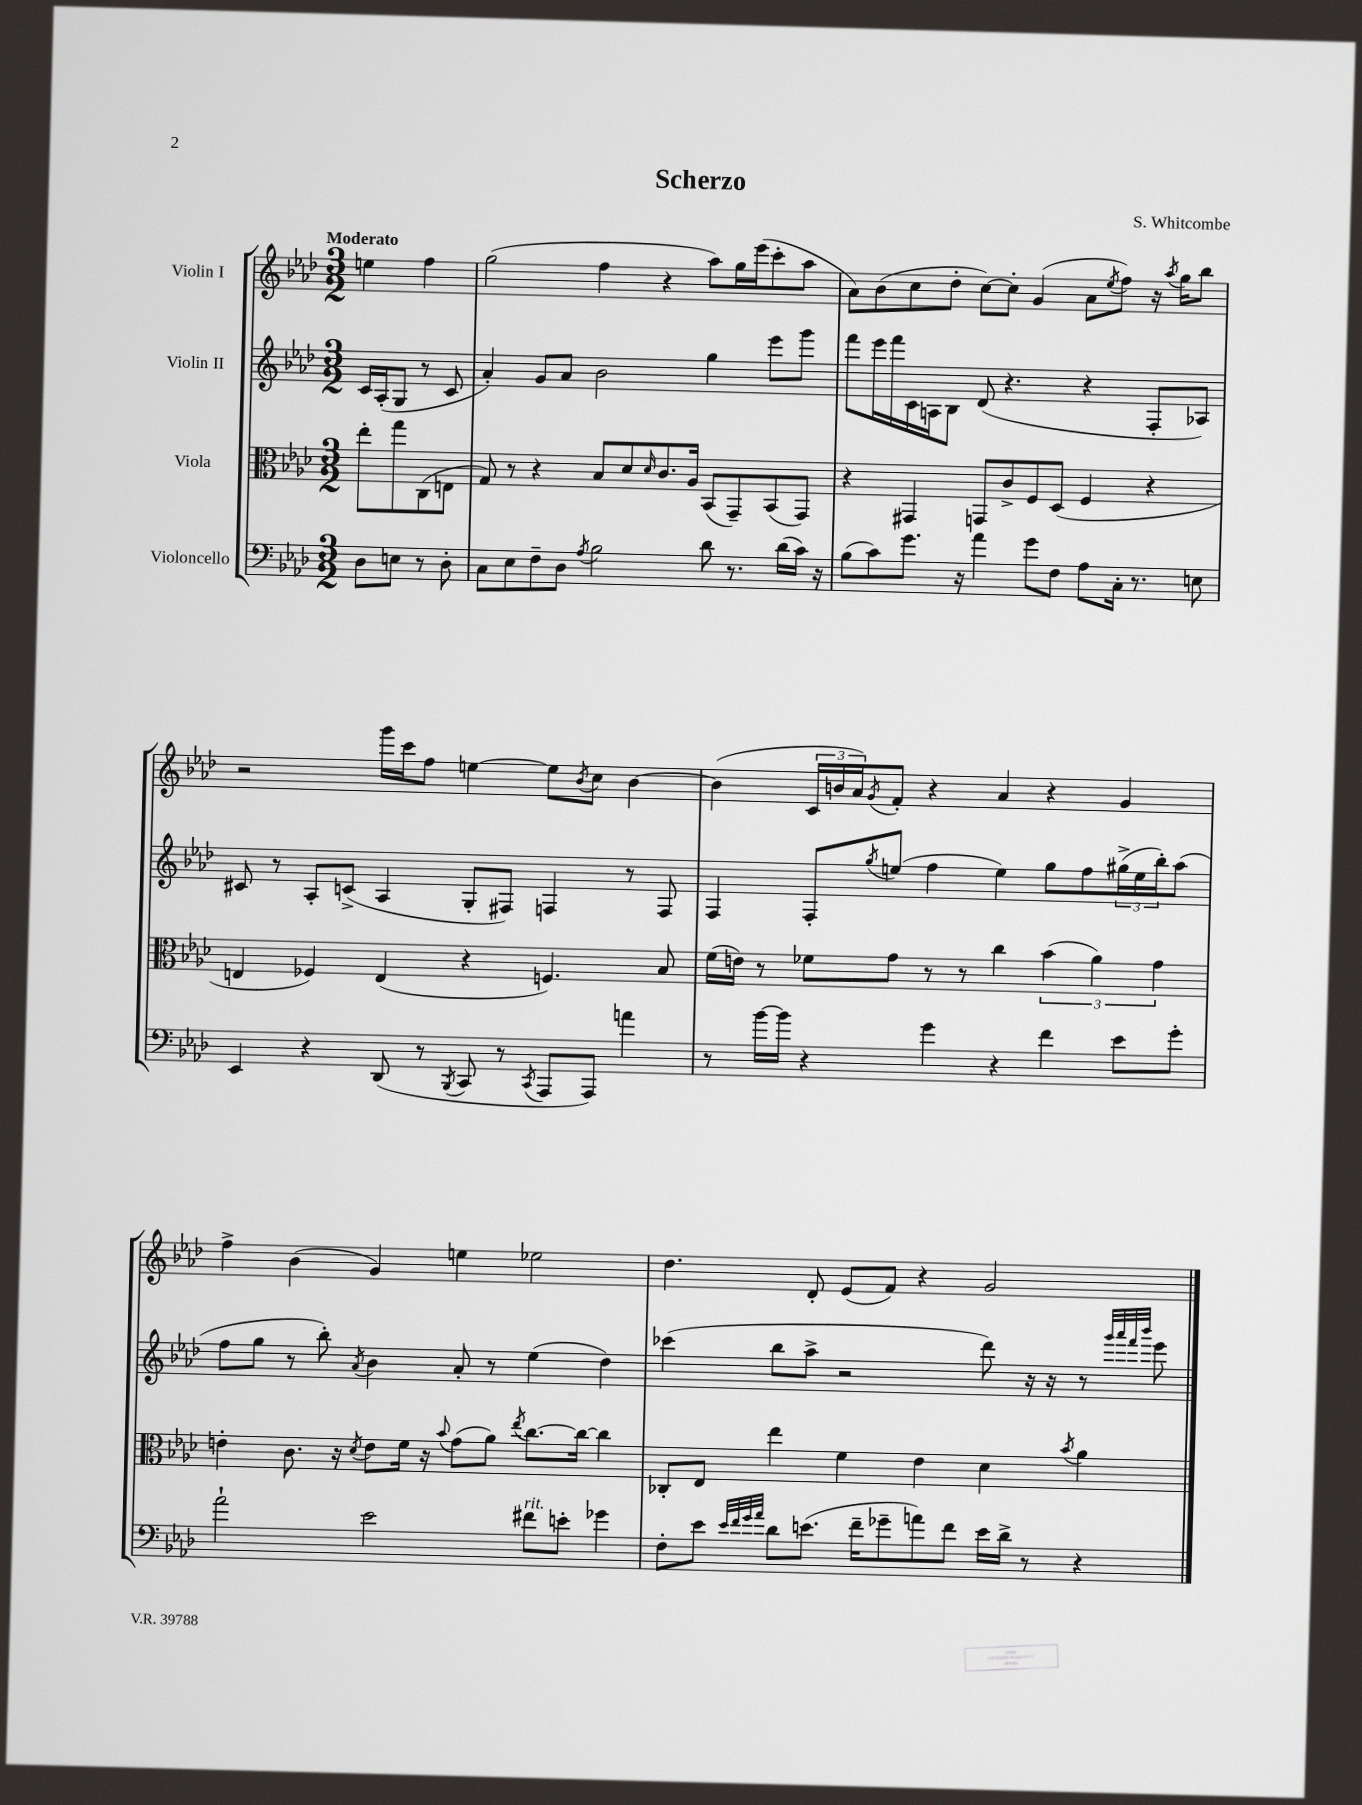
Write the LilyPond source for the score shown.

\header { title = "Scherzo" composer = "S. Whitcombe" }
<<
\new StaffGroup <<
\new Staff = "s0" \with { instrumentName = "Violin I" } {
    \clef treble \key aes \major \numericTimeSignature \time 3/2 \partial 2 \tempo "Moderato"
    e''4 f''4 |
    g''2( f''4 r4 aes''8) g''16 ees'''16( c'''8-. aes''8 |
    aes'8) bes'8( c''8 des''8-. c''8~) c''8-. g'4( aes'8 \acciaccatura { ees''8 } f''8) r16 \acciaccatura { aes''8 } g''16 bes''8 |
    r2 g'''16 c'''16 f''8 e''4~ e''8 \acciaccatura { bes'8 } c''8 bes'4~ |
    bes'4( \tuplet 3/2 { c'16 b'16 aes'16) } \acciaccatura { g'8 } f'8-. r4 aes'4 r4 g'4 |
    f''4-> bes'4( g'4) e''4 ees''2 |
    des''4. des'8-. ees'8( f'8) r4 g'2 \bar "|." |
}
\new Staff = "s1" \with { instrumentName = "Violin II" } {
    \clef treble \key aes \major \numericTimeSignature \time 3/2 \partial 2
    c'16 aes16-.( g8 r8 c'8 |
    aes'4-.) g'8 aes'8 bes'2 g''4 ees'''8 g'''8 |
    f'''8 ees'''16 f'''16 c'16 a16 bes8 des'8( r4. r4 f8-. aes8) |
    cis'8 r8 aes8-. c'8->( aes4 g8-. fis8) f4 r8 f8 |
    f4 f8-. \acciaccatura { g''8 } e''8( f''4 e''4) g''8 f''8 \tuplet 3/2 { gis''16->( e''16 bes''16-.) } aes''8( |
    f''8 g''8 r8 bes''8-.) \acciaccatura { aes'8 } bes'4 aes'8-. r8 ees''4( des''4) |
    ces'''4( bes''8 aes''8-> r2 des'''8) r16 r16 r8 \grace { g'''32 aes'''32 f'''32 bes'''32 } ees'''8 \bar "|." |
}
\new Staff = "s2" \with { instrumentName = "Viola" } {
    \clef alto \key aes \major \numericTimeSignature \time 3/2 \partial 2
    ees''8-. g''8 c8( e8 |
    g8) r8 r4 bes8 des'8 \grace { des'16 } c'8. aes16 bes,8( g,8--) bes,8( g,8) |
    r4 gis,4 g,8 c'8-> f8 des8( f4 r4 |
    e4 fes4) e4( r4 f4.) bes8 |
    f'16( e'16) r8 fes'8 g'8 r8 r8 c''4 \tuplet 3/2 { bes'4( aes'4) g'4 } |
    e'4-. c'8. r16 \acciaccatura { des'8 } e'8 f'16 r16 \appoggiatura { bes'8 } g'8( aes'8) \acciaccatura { ees''8 } c''8.~ c''16~ c''4 |
    ces8-. ees8 ees''4 f'4 ees'4 des'4 \acciaccatura { bes'8 } aes'4 \bar "|." |
}
\new Staff = "s3" \with { instrumentName = "Violoncello" } {
    \clef bass \key aes \major \numericTimeSignature \time 3/2 \partial 2
    des8 e8 r8 des8-. |
    c8 ees8 f8-- des8 \acciaccatura { aes8 } bes2 des'8 r8. des'16( c'16) r16 |
    bes8( c'8) g'8. r16 aes'4 g'8 f8 aes8 c16-. r8. e8 |
    ees,4 r4 des,8( r8 \acciaccatura { bes,,8 } c,8 r8 \acciaccatura { c,8 } aes,,8 aes,,8) a'4 |
    r8 bes'16~ bes'16 r4 g'4 r4 f'4 ees'8 g'8-. |
    aes'2-! ees'2 fis'8^\markup { \italic "rit." } e'8-. ges'4 |
    f8-. ees'8 \grace { ees'32 f'32 g'32 aes'32 } des'8 e'8.( f'16-- ges'8-- a'8) f'8 e'16 des'16-> r8 r4 \bar "|." |
}
>>
>>
\layout { \context { \Score \remove "Bar_number_engraver" } }
